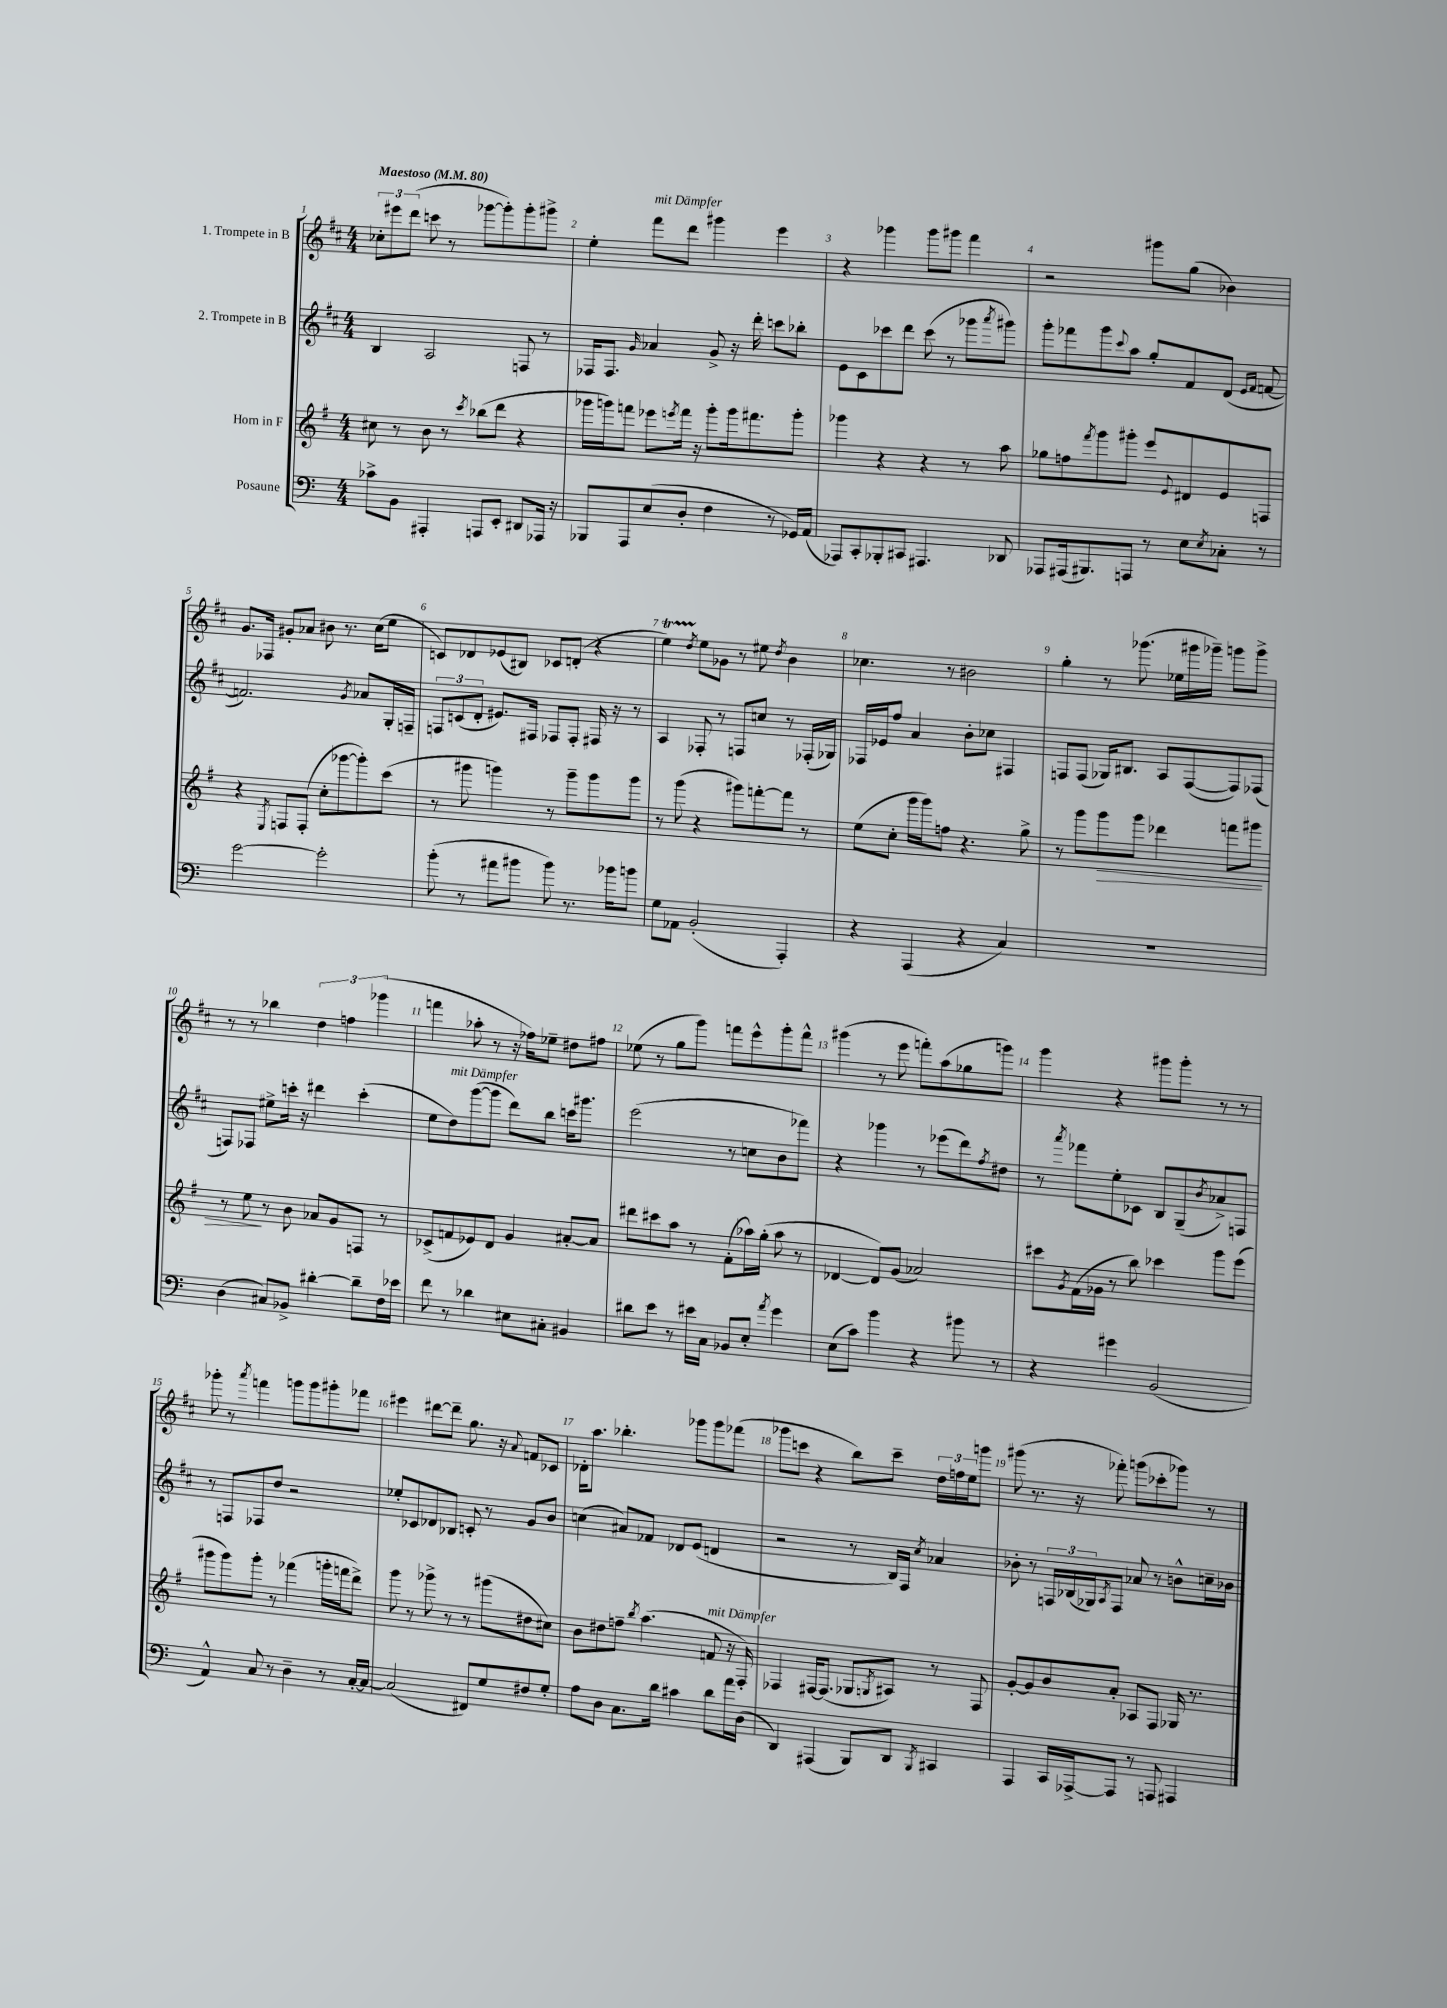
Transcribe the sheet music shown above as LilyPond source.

<<
\new StaffGroup <<
\new Staff = "s0" \with { instrumentName = "1. Trompete in B" } {
    \clef treble \key d \major \numericTimeSignature \time 4/4 \tempo "Maestoso" 4 = 80
    \tuplet 3/2 { ces''8-. eis'''8 d'''8( } c'''8 r8 ges'''8~ ges'''8-.) ges'''8-. gis'''8-> |
    e''4-. fis'''8^\markup { \italic "mit Dämpfer" } d'''8 gis'''4 e'''4 |
    r4 ges'''4 ges'''8 gis'''8 fis'''4 |
    r2 gis'''8 g''8( bes'4) |
    g'8. fes16 gis'8-. aes'8 bis'8 r8. cis''16( e''8 |
    c'8) des'8 ees'8( bis8) ces'8 d'8-.( r4 |
    e''4\startTrillSpan) \acciaccatura { d''8 } e''8\stopTrillSpan ges'8 r8 eis''8 \acciaccatura { d''8 } b'4 |
    ces''4. r8 bis'2 |
    g''4-. r8 ges'''8.( ees''16 gis'''16 ges'''16--) g'''8 g'''8-> |
    r8 r8 bes''4 \tuplet 3/2 { d''4 f''4 ges'''4( } |
    f'''4 aes''8-. r8 r16 fes''16) ees''8-- dis''8 fis''8 |
    ees''8( r8 g''8 g'''8) f'''8 e'''8-^ g'''8-. f'''8-^ |
    gis'''4( r8 e'''8 f'''8-.) a''8( ges''8 g'''8) |
    g'''4 r4 gis'''8 gis'''8-. r8 r8 |
    ges'''8-. r8 \acciaccatura { a'''8 } f'''4 g'''8 g'''8 gis'''8-. fes'''8 |
    eis'''4 dis'''8~ dis'''8-- g''8. r16 \appoggiatura { a'8 } f'8 ces'8 |
    des'16-. a''8. bes''4.-. ges'''8 ges'''8 fes'''8( |
    ges'''8 c'''8 r4 b''8) c'''8-- \tuplet 3/2 { d''16 f''16 e''16 } g'''8 |
    gis'''8( r8. r16 fes'''8-.) g'''8( ces'''8-. ges'''8) r8 \bar "|." |
}
\new Staff = "s1" \with { instrumentName = "2. Trompete in B" } {
    \clef treble \key d \major \numericTimeSignature \time 4/4
    b4 a2 f8 r8 |
    fes16 fes8. \grace { g'16 } aes'4 g'8-> r16 d'''16-. c'''8 bes''8-. |
    e'8 cis'8 ces'''8 d'''8 ces'''8( r8 ges'''8 \acciaccatura { a'''8 } gis'''8) |
    g'''8-. fes'''8 g'''8 \appoggiatura { cis'''8 } a''8 g''8-. fis'8 d'8( \grace { e'16 fis'16 } f'8~ |
    f'2.) \acciaccatura { g'8 } aes'8 g16-. f16-- |
    \tuplet 3/2 { f8 c'8( d'8-. } eis'8.) fis16 fes8 fes8-. fis16 r16 r8 |
    a4 fes8-. r8 f8 c''8 r8 fes16-.( ges16) |
    fes16 ees'16 fis''8 a'4 b'8-. ces''8 fis4 |
    f8 f8( ges16) bis8. a8 f8~( f8) fes8( |
    f8) fes8 eis''8-> c'''16-. r16 dis'''4 c'''4-.( |
    e''8 d''8^\markup { \italic "mit Dämpfer" }) g'''8~( g'''8 d'''8) b''8 c'''16 gis'''8. |
    e'''2( r8 c''8 b'8 fes'''8) |
    r4 ges'''4 r8 ees'''8( d'''8) \acciaccatura { fis''8 } dis''8 |
    r8 \acciaccatura { a'''8 } fes'''8 e''8-. ces'8 b8 g8--( \acciaccatura { b'8 } aes'8->) f8 |
    r8 f8 fes8 d''8 r2 |
    ees''8-. ces'8 des'8 bes8 c'8-. r8 g'8 b'8 |
    c''4( ais'8) fes'8 des'8 e'8( d'4 |
    r2 r8 b16) fis16 \acciaccatura { cis''8 } aes'4 |
    bes'8-. r8 \tuplet 3/2 { f16 bes16( ges16) } \acciaccatura { a8 } f8 aes'8 r8 b'8-^ c''16-- bes'16 \bar "|." |
}
\new Staff = "s2" \with { instrumentName = "Horn in F" } {
    \clef treble \key g \major \numericTimeSignature \time 4/4
    cis''8 r8 b'8 r8 \acciaccatura { c'''8 } bes''8( d'''8 r4 |
    ges'''16 g'''16) f'''8 ees'''8 \acciaccatura { e'''8 } f'''16 r16 g'''8-. g'''16 fis'''8. g'''8-. |
    ges'''4 r4 r4 r8 a''8 |
    ges''8 f''8 \acciaccatura { fis'''8 } g'''8 gis'''8-. e'''8 \appoggiatura { e'8 } dis'8 e'8 f8 |
    r4 \acciaccatura { e8 } f8 f8-.( c''8-. ges'''8~ ges'''8-.) c'''8( |
    r8 gis'''8 g'''4) r8 g'''8-- g'''8 g'''8 |
    r8 g'''8( r4 gis'''8) f'''8~-. f'''8 r8 |
    e''8( c''8-. g'''16 g'''16) f''8 r4. g''8-> |
    r8 g'''8 g'''8\> g'''8 des'''4 f'''8 gis'''8 |
    r8 e''8\! r8 b'8 aes'8 g'8 f8 r8 |
    ces'8->( f'8 ees'8) d'8 g'4 ais'8~-. ais'8 |
    dis'''8 cis'''8 a''8 r8 fis'8-.( aes''16) g''16-.( aes''8 r8 |
    des'4~ des'8) g'8( aes'2) |
    cis'''8 \acciaccatura { g'8 } fis'16( ges'16 r8 b''8) ces'''4 g'''8 e'''8( |
    gis'''8 gis'''8) gis'''8-. r8 fes'''4( g'''16-. f'''16 d'''8->) |
    g'''8 r8 ges'''8-> r8 r8 gis'''8( dis''8 cis''8) |
    b'8 dis''8 f''8-- \acciaccatura { b''8 } a''4.( f'8^\markup { \italic "mit Dämpfer" } r16 fis16-.) |
    fes4 fis16~ fis8.( ges8 \acciaccatura { g8 } ais8) r8 fis8 |
    g'8~-. g'8 b'8 a'8-. aes8 fis8 ges16 r8. \bar "|." |
}
\new Staff = "s3" \with { instrumentName = "Posaune" } {
    \clef bass \key c \major \numericTimeSignature \time 4/4
    ces'8-> b,8 ais,,4-. a,,8 e,8-. dis,8 aes,,16 r16 |
    bes,,8 a,,8 e8( d8-. f4 r8 ges,16) a,16( |
    aes,,8) c,8-. bes,,8-. cis,8 ais,,4. des,8 |
    aes,,8 ais,,16( bis,,8.) a,,8 r8 e8 \acciaccatura { e8 } ces8-. r8 |
    g'2~ g'2-. |
    b'8-.( r8 ais'8 bis'8 bis'8) r8. bes'16 b'8 |
    g8 aes,8 b,2-.( a,,4-.) |
    r4 a,,4( r4 c4) |
    R1 |
    d4( cis8) bes,8-> dis'4~-. dis'8-- f16 ees'16 |
    f'8 r8 des'4 eis8 cis8-. bis,4 |
    dis'8 e'8 r8 eis'16 c16 bes,8 e8-. \acciaccatura { a'8 } g'4 |
    e8( c'8) b'4 r4 bis'8 r8 |
    r4 gis'4 b,2( |
    a,4-^) c8 r8 d4-- r8 c16~-. c16~ |
    c2( fis,8) g8 fis8 g8-. |
    a8 d8 c8. d'16 cis'4 d'8 a'16 d16( |
    d,4) ais,,4( b,,8) d,8 \acciaccatura { b,,8 } cis,4 |
    a,,4 c,16 aes,,16~-> aes,,8 r8 a,,8 ais,,4 \bar "|." |
}
>>
>>
\layout { \context { \Score \override BarNumber.break-visibility = ##(#f #t #t) barNumberVisibility = #all-bar-numbers-visible } }
